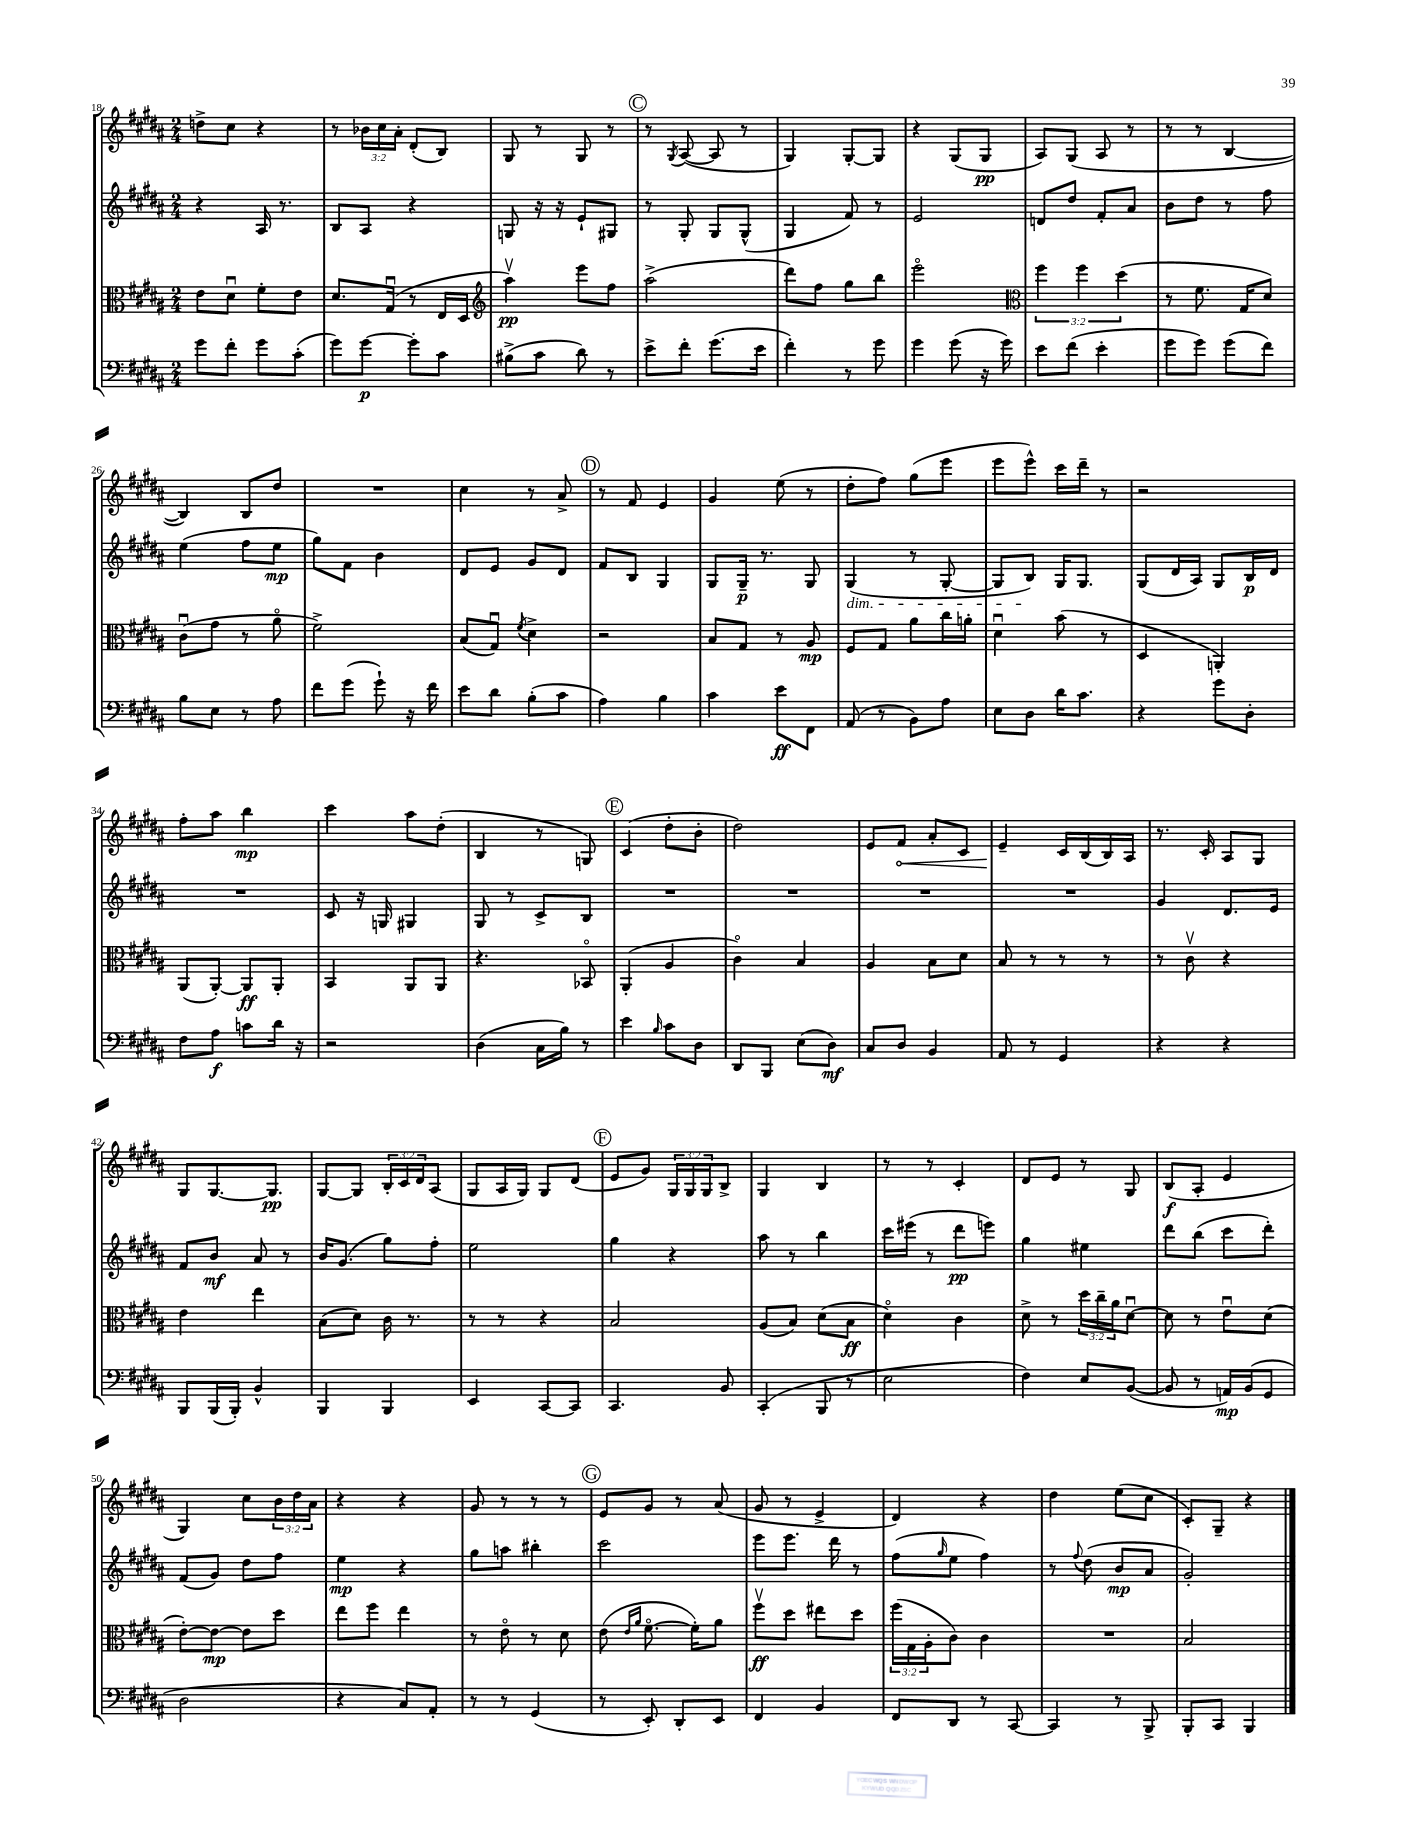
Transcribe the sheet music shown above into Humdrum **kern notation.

**kern	**kern	**kern	**kern
*staff4	*staff3	*staff2	*staff1
*clefF4	*clefC3	*clefG2	*clefG2
*k[f#c#g#d#a#]	*k[f#c#g#d#a#]	*k[f#c#g#d#a#]	*k[f#c#g#d#a#]
*M2/4	*M2/4	*M2/4	*M2/4
8g#	8e	4r	8dd^
8f#'	8d#u	.	8cc#
8g#	8f#'	16A#	4r
.	.	8.r	.
(8c#'	8e	.	.
=	=	=	=
8g#)	8.d#	8B	8r
[8g#	.	8A#	24b-
.	.	.	24cc#
.	(16G#u	.	.
.	.	.	24a#'
8g#']	8r	4r	(8d#'
8c#	16E	.	8B)
.	16D#	.	.
=	=	=	=
*	*clefG2	*	*
(8B#^	4aa#v)	8G	8G#
8c#	.	16r	8r
.	.	16r	.
8d#)	8eee	8e`	8G#
8r	8ff#	8G#	8r
=	=	=	=
8e^	(2aa#^	8r	8r
.	.	.	8qG#
8f#'	.	8G#'	([8A#
(8.g#	.	8G#	8A#]
.	.	(8G#^^	8r
16e	.	.	.
=	=	=	=
4f#')	8ddd#)	4G#	4G#)
.	8ff#	.	.
8r	8gg#	8f#)	[8G#'
8g#	8bb	8r	8G#]
=	=	=	=
4g#	2eeeo	2e	4r
(8g#	.	.	(8G#
16r	.	.	8G#
16g#)	.	.	.
=	=	=	=
*	*clefC3	*	*
8e	6ff#	8d	8A#)
(8f#	.	8dd#	(8G#
.	6ff#	.	.
4e'	.	8f#'	8A#
.	(6dd#	.	.
.	.	8a#	8r
=	=	=	=
8g#	8r	8b	8r
8g#)	8.f#	8dd#	8r
(8g#	.	8r	[4B
.	16G#	.	.
8f#)	8d#)	8ff#	.
=	=	=	=
8B	(8c#u	(4ee	4B])
8E	8g#	.	.
8r	8r	8ff#	8B
8A#	8a#o	8ee	8dd#
=	=	=	=
8f#	2f#^)	8gg#)	2r
(8g#	.	8f#	.
8g#`)	.	4b	.
16r	.	.	.
16f#	.	.	.
=	=	=	=
8e	(8B	8d#	4cc#
8d#	8G#u)	8e	.
.	8qf#	.	.
(8B'	4d#^	8g#	8r
8c#	.	8d#	8a#^
=	=	=	=
4A#)	2r	8f#	8r
.	.	8B	8f#
4B	.	4G#	4e
=	=	=	=
4c#	8B	8G#	4g#
.	8G#	16G#~	.
.	.	8.r	.
8e	8r	.	(8ee
8FF#	8A#	8G#	8r
=	=	=	=
(8AA#	8F#	(4G#	8dd#'
8r	8G#	.	8ff#)
8BB)	8a#	8r	(8gg#
8A#	16cc#	[8G#'	8eee
.	16a'	.	.
=	=	=	=
8E	4d#u	8G#]	8eee
8D#	.	8B)	8eee^^)
16d#	(8b	16G#	16ccc#
8.c#	.	8.G#	16ddd#~
.	8r	.	8r
=	=	=	=
4r	4D#	(8G#	2r
.	.	16d#	.
.	.	16A#)	.
8g#	4AA')	8G#	.
8D#'	.	16B	.
.	.	16d#	.
=	=	=	=
8F#	(8AA#	2r	8ff#'
8A#	[8AA#')	.	8aa#
8c	8AA#]	.	4bb
16d#	8AA#'	.	.
16r	.	.	.
=	=	=	=
2r	4BB	8c#	4ccc#
.	.	16r	.
.	.	16G	.
.	8AA#	4G#	8aa#
.	8AA#	.	(8dd#'
=	=	=	=
(4D#	4.r	8G#	4B
.	.	8r	.
16C#	.	8c#^	8r
16B)	.	.	.
8r	8BB-o	8B	8G)
=	=	=	=
4e	(4AA#'	2r	(4c#
16qqB	.	.	.
8c#	4A#	.	8dd#'
8D#	.	.	8b'
=	=	=	=
8DD#	4c#o)	2r	2dd#)
8BBB	.	.	.
(8E	4B	.	.
8D#)	.	.	.
=	=	=	=
8C#	4A#	2r	8e
8D#	.	.	8f#
4BB	8B	.	8a#'
.	8d#	.	8c#
=	=	=	=
8AA#	8B	2r	4e~
8r	8r	.	.
4GG#	8r	.	16c#
.	.	.	(16B
.	8r	.	16B)
.	.	.	16A#
=	=	=	=
4r	8r	4g#	8.r
.	8c#v	.	.
.	.	.	16c#'
4r	4r	8.d#	8A#
.	.	.	8G#
.	.	16e	.
=	=	=	=
8BBB	4e	8f#	8G#
(16BBB	.	8b	[8.G#
16BBB')	.	.	.
4BB^^	4ee	8a#	.
.	.	.	8.G#]
.	.	8r	.
=	=	=	=
4BBB	(8B	16b	[8G#
.	.	(8.g#	.
.	8d#)	.	8G#]
4BBB	16c#	8gg#)	24B'
.	.	.	24c#
.	8.r	.	.
.	.	.	24d#
.	.	8ff#'	(8A#
=	=	=	=
4EE	8r	2ee	8G#
.	8r	.	16A#
.	.	.	16G#)
[8CC#	4r	.	8G#
8CC#]	.	.	(8d#
=	=	=	=
4.CC#	2B	4gg#	8e
.	.	.	8g#)
.	.	4r	24G#
.	.	.	24G#
.	.	.	24G#
8BB	.	.	8B^
=	=	=	=
(4CC#'	(8A#	8aa#	4G#
.	8B)	8r	.
8BBB	(8d#	4bb	4B
8r	8B	.	.
=	=	=	=
2E	4d#o)	16ccc#	8r
.	.	(16eee#	.
.	.	8r	8r
.	4c#	8ddd#	4c#'
.	.	8eee)	.
=	=	=	=
4F#)	8d#^	4gg#	8d#
.	8r	.	8e
8E	24dd#	4ee#	8r
.	24cc#~	.	.
.	24a#	.	.
([8BB	[8d#u	.	8G#
=	=	=	=
8BB]	8d#]	8ddd#	(8B
8r	8r	(8bb	8A#'
16AA)	8eu	8ccc#	4e
(16BB	.	.	.
8GG#	(8d#	8ddd#')	.
=	=	=	=
2D#	[8e')	(8f#	4G#)
.	8e_	8g#)	.
.	8e]	8dd#	8cc#
.	8dd#	8ff#	24b
.	.	.	24dd#
.	.	.	24a#
=	=	=	=
4r	8ee	4ee	4r
.	8ff#	.	.
8C#)	4ee	4r	4r
8AA#'	.	.	.
=	=	=	=
8r	8r	8gg#	8g#
8r	8eo	8aa	8r
(4GG#	8r	4bb#'	8r
.	8d#	.	8r
=	=	=	=
8r	(8e	2ccc#	8e
.	16qqe	.	.
.	16qqa#	.	.
8EE')	[8.f#o	.	8g#
8DD#'	.	.	8r
.	16f#'])	.	.
8EE	8a#	.	(8a#
=	=	=	=
4FF#	8ff#v	8eee	8g#
.	8dd#	8.eee	8r
4BB	8ee#	.	4e^
.	.	16ddd#	.
.	8dd#	8r	.
=	=	=	=
8FF#	(24ff#	(8ff#	4d#)
.	24G#	.	.
.	24A#'	.	.
.	.	16qqgg#	.
8DD#	8c#)	8ee	.
8r	4c#	4ff#)	4r
[8CC#	.	.	.
=	=	=	=
4CC#]	2r	8r	4dd#
.	.	8qqff#	.
.	.	(8dd#	.
8r	.	8b	(8ee
8BBB^	.	8a#	8cc#
=	=	=	=
8BBB'	2B	2g#')	8c#')
8CC#	.	.	8G#~
4BBB	.	.	4r
==	==	==	==
*-	*-	*-	*-
